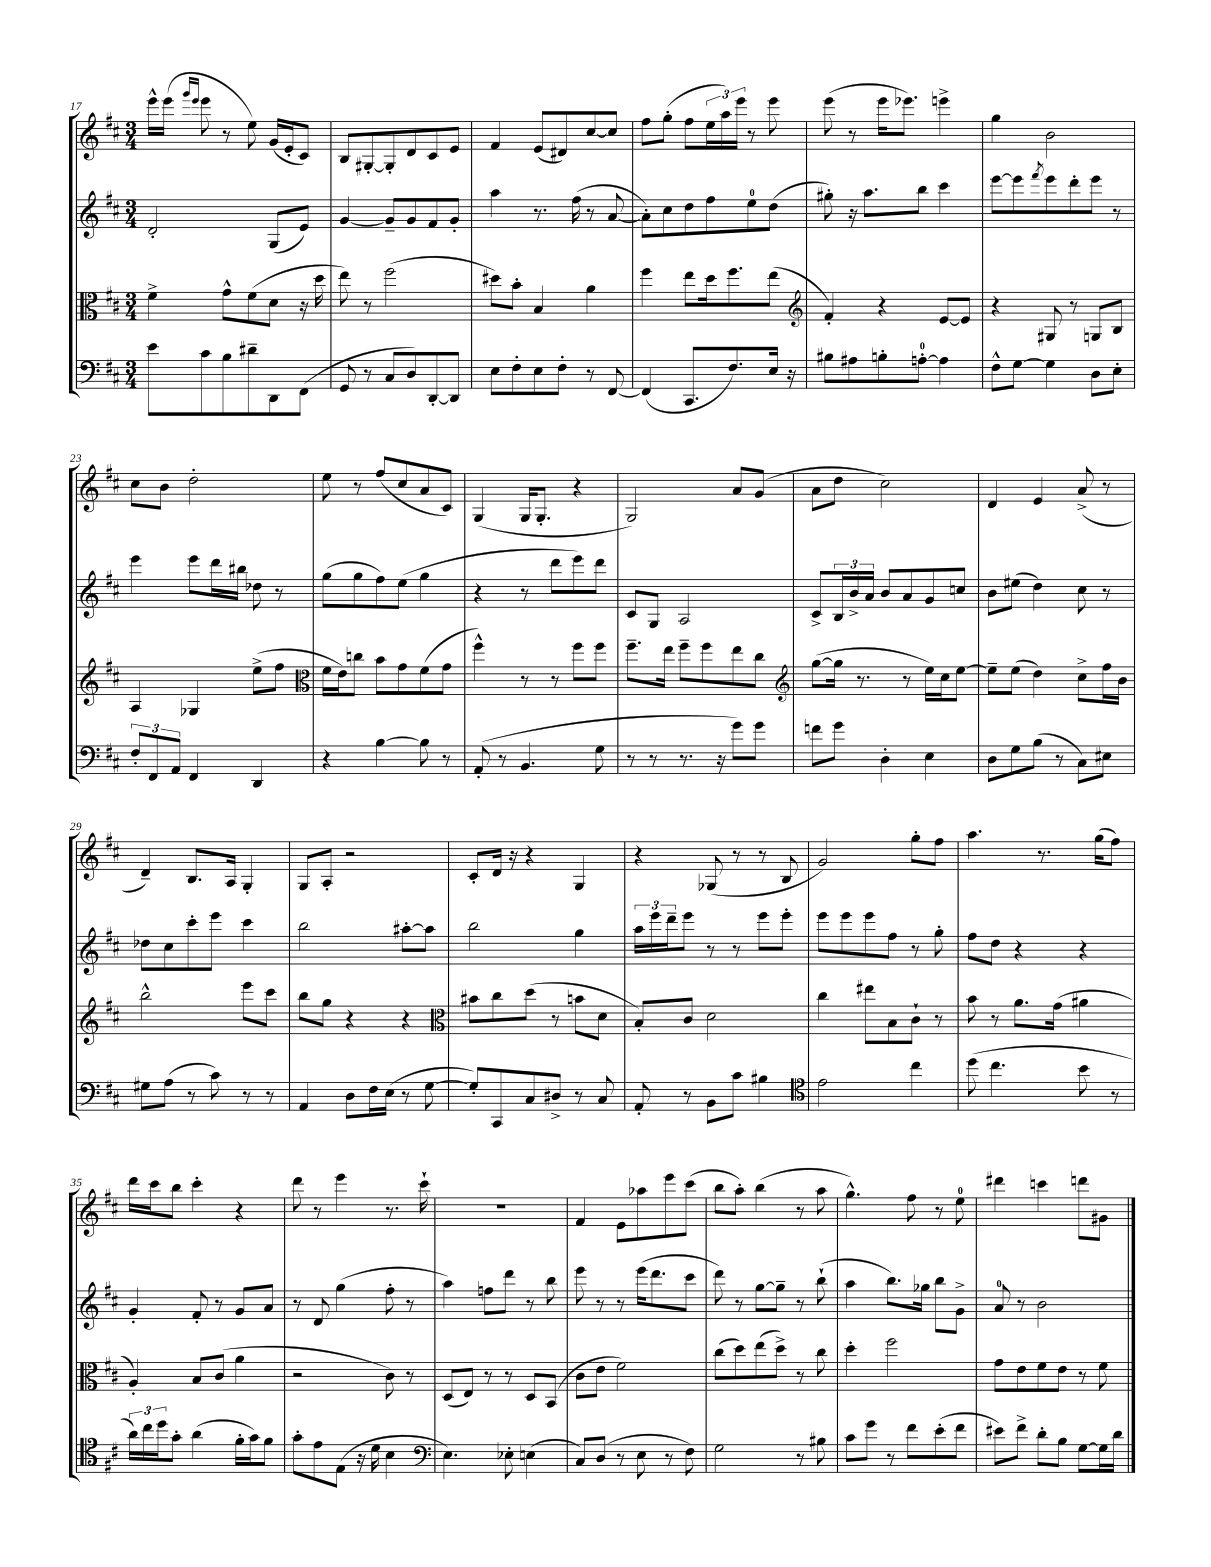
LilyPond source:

<<
\new StaffGroup <<
\new Staff = "s0" {
    \clef treble \key d \major \numericTimeSignature \time 3/4
    e'''16-^ e'''16( \grace { g'''16 e'''16 } e'''8 r8 e''8) g'16( e'16-. cis'8) |
    b8 gis8~-. gis8-. d'8 cis'8 e'8 |
    fis'4 e'8( dis'8) cis''8~ cis''8 |
    fis''8 g''8-.( fis''8 \tuplet 3/2 { e''16 a''16) e'''16 } r8 e'''8 |
    e'''8( r8 e'''16 ees'''8.) e'''4-> |
    g''4 b'2 |
    cis''8 b'8 d''2-. |
    e''8 r8 fis''8( cis''8 a'8 cis'8) |
    g4( g16 g8.-. r4 |
    g2) a'8 g'8( |
    a'8 d''8 cis''2) |
    d'4 e'4 a'8->( r8 |
    d'4--) b8. a16 g4-. |
    g8 a8-. r2 |
    cis'8-. d'16 r16 r4 g4 |
    r4 ges8( r8 r8 b8 |
    g'2) g''8-. fis''8 |
    a''4. r8. g''16( fis''8) |
    d'''16 cis'''16 b''8 cis'''4-. r4 |
    d'''8 r8 e'''4 r8. cis'''16-! |
    R2. |
    fis'4 e'8 aes''8 e'''8 cis'''8( |
    b''8 a''8-.) b''4( r8 a''8 |
    g''4.-^) fis''8 r8 e''8-0 |
    dis'''4 c'''4 d'''8 gis'8 \bar "|." |
}
\new Staff = "s1" {
    \clef treble \key d \major \numericTimeSignature \time 3/4
    d'2-. g8( e'8) |
    g'4~ g'8-- g'8 fis'8 g'8-. |
    a''4 r8. fis''16( r8 a'8~ |
    a'8-.) cis''8 d''8 fis''8 e''8-0 d''8( |
    gis''8-.) r16 a''8. b''8 cis'''4 |
    e'''8~ e'''8 \acciaccatura { fis'''8 } e'''8 d'''8-. e'''8 r8 |
    e'''4 e'''8 d'''16 bis''16 des''8 r8 |
    g''8( g''8 fis''8) e''8( g''4 |
    r4 r8 d'''8 e'''8) d'''8 |
    cis'8 g8 a2 |
    cis'8-> \tuplet 3/2 { b16 b'16-> a'16 } b'8 a'8 g'8 c''8 |
    b'8 eis''8( d''4) cis''8 r8 |
    des''8 cis''8 cis'''8-. e'''8 cis'''4 |
    b''2 ais''8~-. ais''8 |
    b''2 g''4 |
    \tuplet 3/2 { a''16 e'''16 d'''16-- } e'''8 r8 r8 e'''8 e'''8-. |
    e'''8 e'''8 e'''8 fis''8 r8 g''8-. |
    fis''8 d''8 r4 r4 |
    g'4-. fis'8-. r8 g'8 a'8 |
    r8 d'8 g''4( fis''8-. r8 |
    a''4) f''8 d'''8 r8 b''8 |
    e'''8 r8 r8 e'''16( d'''8. cis'''8 |
    d'''8) r8 g''8~ g''8-- r8 b''8-!( |
    a''4 b''8.) ges''16 b''8 g'8-> |
    a'8-0 r8 b'2 \bar "|." |
}
\new Staff = "s2" {
    \clef alto \key d \major \numericTimeSignature \time 3/4
    fis'4-> g'8-^ fis'8( d'8 r16 d''16 |
    e''8) r8 fis''2( |
    dis''8) b'8-. b4 a'4 |
    fis''4 e''8 d''16 fis''8. e''8( |
    \clef treble fis'4-.) r4 e'8~ e'8 |
    r4 gis8 r8 g8 b8 |
    a4 ges4 e''8->( fis''8 |
    \clef alto fis'16 e'16) c''8 b'8 g'8 fis'8( g'8 |
    fis''4-^) r8 r8 fis''8 fis''8 |
    fis''8.-- e''16 fis''8-- fis''8 e''8 cis''8 |
    \clef treble g''8~( g''16 r8. r8 e''16) cis''16 e''8~ |
    e''8-- e''8( d''4) cis''8-> fis''16 b'16 |
    b''2-^ e'''8 cis'''8 |
    b''8 g''8 r4 r4 |
    \clef alto bis'8 cis''8 d''8( r8 b'8 d'8 |
    b8-.) cis'8 d'2 |
    cis''4 eis''8 b8 cis'8-! r8 |
    b'8 r8 a'8. g'16( ais'4 |
    a4-.) b8 cis'8( a'4 |
    r2 cis'8) r8 |
    d8( e8) r8 r8 d8 b,8( |
    cis'8 e'8 fis'2) |
    cis''8( d''8) e''8( d''8->) r8 cis''8 |
    d''4-. fis''2 |
    g'8 e'8 fis'8 e'8 r8 fis'8 \bar "|." |
}
\new Staff = "s3" {
    \clef bass \key d \major \numericTimeSignature \time 3/4
    e'8 cis'8 b8 dis'8-- d,8 fis,8( |
    g,8 r8 cis8 d8) d,8~-. d,8 |
    e8 fis8-. e8 fis8-. r8 fis,8~ |
    fis,4( cis,8. fis8.) e16 r16 |
    bis8 ais8 b8-. a8-0~-. a4 |
    fis8-^ g8~ g4 d8 e8-. |
    \tuplet 3/2 { fis8-. fis,8 a,8 } fis,4 d,4 |
    r4 b4~ b8 r8 |
    a,8-.( r8 b,4. g8 |
    r8 r8 r8. r16 g'8) g'8 |
    f'8 g'8 d4-. e4 |
    d8 g8 b8( r8 cis8) eis8 |
    gis8 a8( r8 cis'8) r8 r8 |
    a,4 d8 fis16 e16( r8 g8~ |
    g8-.) cis,8 cis8 dis8-> r8 cis8 |
    a,8-. r8 b,8 cis'8 bis4 |
    \clef tenor e'2 cis''4 |
    d''8( cis''4. b'8 r8 |
    \tuplet 3/2 { a'16) cis''16 d''16 } g'8-. a'4( fis'16-. g'16) fis'8 |
    g'8-. e'8 e8( r16 d'16 b4 |
    \clef bass e4.) ees8-. e4( |
    cis8) d8( r8 e8 r8 fis8) |
    g2 r8 bis8 |
    cis'8 g'8 r8 fis'8 e'8-.( fis'8 |
    eis'8) fis'8-> d'8-. b8 g8~ g16 d'16 \bar "|." |
}
>>
>>
\layout { \context { \Score currentBarNumber = #17 } }
